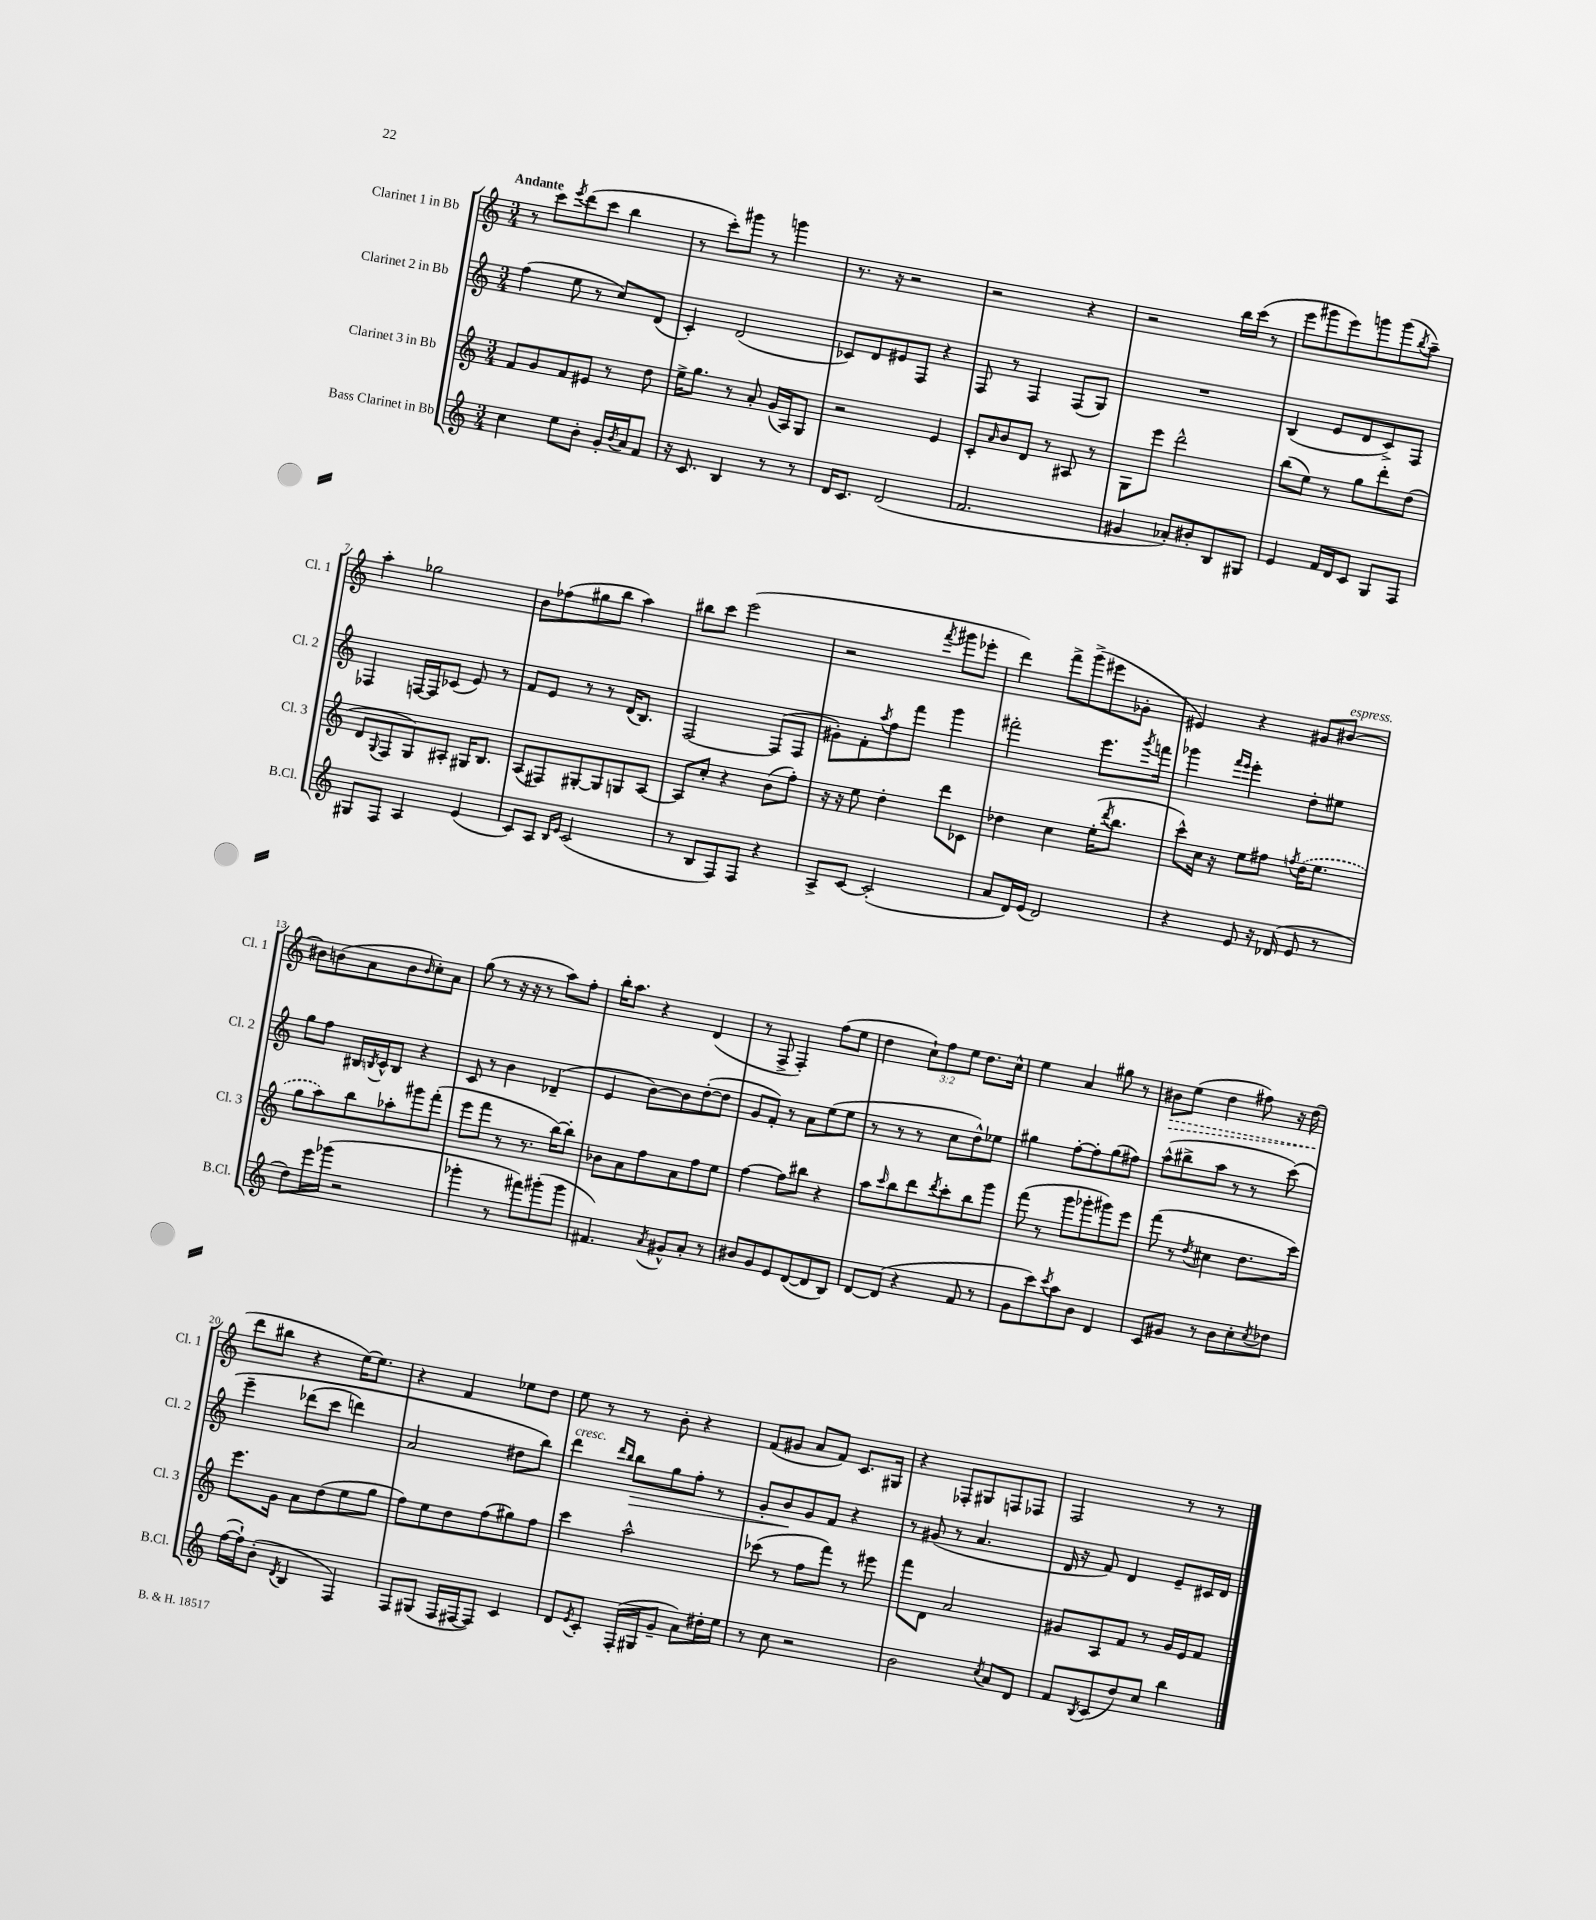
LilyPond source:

<<
\new StaffGroup <<
\new Staff = "s0" \with { instrumentName = "Clarinet 1 in Bb" shortInstrumentName = "Cl. 1" } {
    \clef treble \key c \major \numericTimeSignature \time 3/4 \override Staff.TupletNumber.text = #tuplet-number::calc-fraction-text \tempo "Andante"
    r8 c'''8 \acciaccatura { e'''8 } d'''8( c'''8 b''4 |
    r8 c'''8-.) gis'''8 r8 g'''4 |
    r8. r16 r2 |
    r2 r4 |
    r2 b''16 c'''16( r8 |
    e'''8 gis'''8 e'''8) g'''8 g'''8( \acciaccatura { b''8 } a''8--) |
    a''4-. ges''2 |
    b'8 fes''8( gis''8 b''8 a''4) |
    bis''8 c'''8 e'''2( |
    r2 \acciaccatura { f'''8 } gis'''8 ees'''8-. |
    d'''4) f'''8-> g'''8->( eis'''8 ges'8-. |
    eis'4) r4 gis'8 bis'8~^\markup { \italic "espress." } |
    bis'8 b'8( a'8 b'8 \grace { b'16 } c''8-.) a'8 |
    g''8( r8 r16 r16 r8 a''8) f''8-. |
    b''16-. a''8. r4 d'4( |
    r8 f8-> f4-.) f''8( e''8 |
    d''4 \tuplet 3/2 { c''8-!) f''8 e''8 } d''8. c''16-^ |
    e''4 a'4 gis''8 r8 |
    \once \override Hairpin.style = #'dashed-line bis'8\> e''8( d''4 fis''8) r16 d''16( |
    d'''8\! bis''8 r4 e''16~) e''8. |
    r4 f'4 ees''8 d''8 |
    e''8 r8 r8 b'8-. r4 |
    f'8( gis'8 a'8 f'8) c'8. gis16 |
    r4 fes8-. gis8 f8 fes8 |
    f2 r8 r8 \bar "|." |
}
\new Staff = "s1" \with { instrumentName = "Clarinet 2 in Bb" shortInstrumentName = "Cl. 2" } {
    \clef treble \key c \major \numericTimeSignature \time 3/4
    f''4( e''8 r8 c''8) d'8( |
    c'4-.) d'2( |
    ces'8) d'8 eis'8 f8 r4 |
    f8 r8 f4 f8( g8) |
    R2. |
    b4( e'8 d'8 c'8->) f8 |
    fes4 f16~ f16 ces'8( e'8) r8 |
    f'8 e'8 r8 r8 d'16( b8.) |
    f2~ f8( f8 |
    gis'8-.) f'8-. \acciaccatura { a''8 } f''8 f'''8 g'''4 |
    fis'''2-. e'''8. \acciaccatura { g'''8 } f'''16 |
    ges'''4 \grace { f'''16 e'''16 } e'''4-. d''8-. eis''8 |
    g''8 f''8 bis16 \acciaccatura { b8 } c'16-^ b8 r4 |
    c'8 r8 b'4 des'4--( |
    e'4 b'8~) b'8 d''8~-.( d''8 |
    g'8 f'8-.) r8 a'8 e''8( e''8 |
    r8 r8 r8 c''8 d''8-^) ees''8 |
    gis''4 f''8~-. f''8-. gis''8( fis''8) |
    a''8-^( bis''8-> a''8 r8 r8 c'''8)\( |
    e'''4-- des'''8( c'''8 d'''4) |
    a'2 dis''8 b''8\) |
    d'''4^\markup { \italic "cresc." } \grace { d'''16 b''16 } b''8\> g''8 f''8-. r8 |
    g'8-. b'8\! g'8 f'8 r4 |
    r8 gis'8( r8 a'4. |
    d'16 r16 f'8) d'4 e'8-- cis'16 d'16 \bar "|." |
}
\new Staff = "s2" \with { instrumentName = "Clarinet 3 in Bb" shortInstrumentName = "Cl. 3" } {
    \clef treble \key c \major \numericTimeSignature \time 3/4
    f'8 g'8 f'8 eis'8 r8 d''8 |
    e''16-> g''8. r8 a'8-. g'16( a16) g8 |
    r2 e'4 |
    c'8-. \grace { a'16 } b'8 d'8 r8 ais8 r8 |
    g8 e'''8 d'''2-^ |
    b''8( e''8) r8 g''8 d'''8-. d''8( |
    d'8 \appoggiatura { g8 } f8 g8) ais8-. gis16 b8. |
    a8( fis8) gis8~-. gis8 g8 a8~ |
    a8 c''8-. r4 b'8( f''8-.) |
    r16 r16 e''8 d''4-. d'''8 ces'8 |
    des''4 c''4 e''16-.( \acciaccatura { d'''8 } b''8. |
    c'''8-^) c''16 r16 e''8 fis''8 \acciaccatura { f''8 } \once \slurDashed d''16( e''8. |
    g''8 a''8) b''8 aes''8-. gis'''8 f'''8-.( |
    e'''8 f'''8 r8 r8. b''16~) b''8-. |
    bes'8 a'8 f''8 a'8 f''8 e''8 |
    f''4~ f''8 bis''8 r4 |
    a''8 \grace { c'''16 } b''8 d'''8 \acciaccatura { d'''8 } c'''8-. b''8 g'''8 |
    f'''8( r8 g'''8 ges'''8-. gis'''8) e'''8 |
    f'''8( r8 \acciaccatura { d''8 } cis''4 d''8. c'''16) |
    e'''8. g'16 a'8 d''8( e''8 g''8 |
    f''8) e''8 d''8 f''8( gis''8) f''8 |
    c'''4 a''2-^ |
    ces'''8( r8 f''8 f'''8) r8 eis'''8 |
    f'''8 d'8 a'2 |
    gis'8 a8 f'8 r8 gis'16 e'16 f'8 \bar "|." |
}
\new Staff = "s3" \with { instrumentName = "Bass Clarinet in Bb" shortInstrumentName = "B.Cl." } {
    \clef treble \key c \major \numericTimeSignature \time 3/4
    c''4 e''8 b'8-. g'16-. \acciaccatura { b'8 } a'16 f'8 |
    r16 c'8. b4 r8 r8 |
    d'16 c'8. d'2( |
    f'2. |
    gis'4 aes'8-.) bis'8-. b8 gis8 |
    e'4 f'16 d'16 c'8 g8 f8 |
    gis8 f8 a4 e'4( |
    c'8) a8 \grace { b16 e'16 } c'2( |
    r8 b8 f8) f8 r4 |
    a8-> c'8~ c'2-.( |
    a'8 d'16) e'16( d'2) |
    r4 e'8 r16 des'16( e'8 r8 |
    d''8) e'''16 ges'''16( r2 |
    ges'''4-. r8 fis'''8) gis'''8-.( gis'''8 |
    fis'4.) \acciaccatura { a'8 } gis'8-^ a'8-. r8 |
    bis'8 g'8 e'8 d'8~( d'8 b8) |
    d'8~ d'8( r4 f'8 r8 |
    g'8 c'''8) \acciaccatura { c'''8 } a''8 b'8 d'4 |
    c'8 gis'8 r8 b'8 c''8-. \acciaccatura { c''8 } des''8 |
    f''16~( f''16-!) b'8-.( \acciaccatura { d'8 } b4 f4) |
    f8 gis8( f16 fis16~ fis8) c'4 |
    d'8 \acciaccatura { e'8 } c'8-. f16-.( gis16 g'8-- a'8) dis''16-. e''16 |
    r8 c''8 r2 |
    b'2 \acciaccatura { c''8 } a'8 d'8 |
    f'8 \acciaccatura { b8 } c'8( d''8) c''8 b''4 \bar "|." |
}
>>
>>
